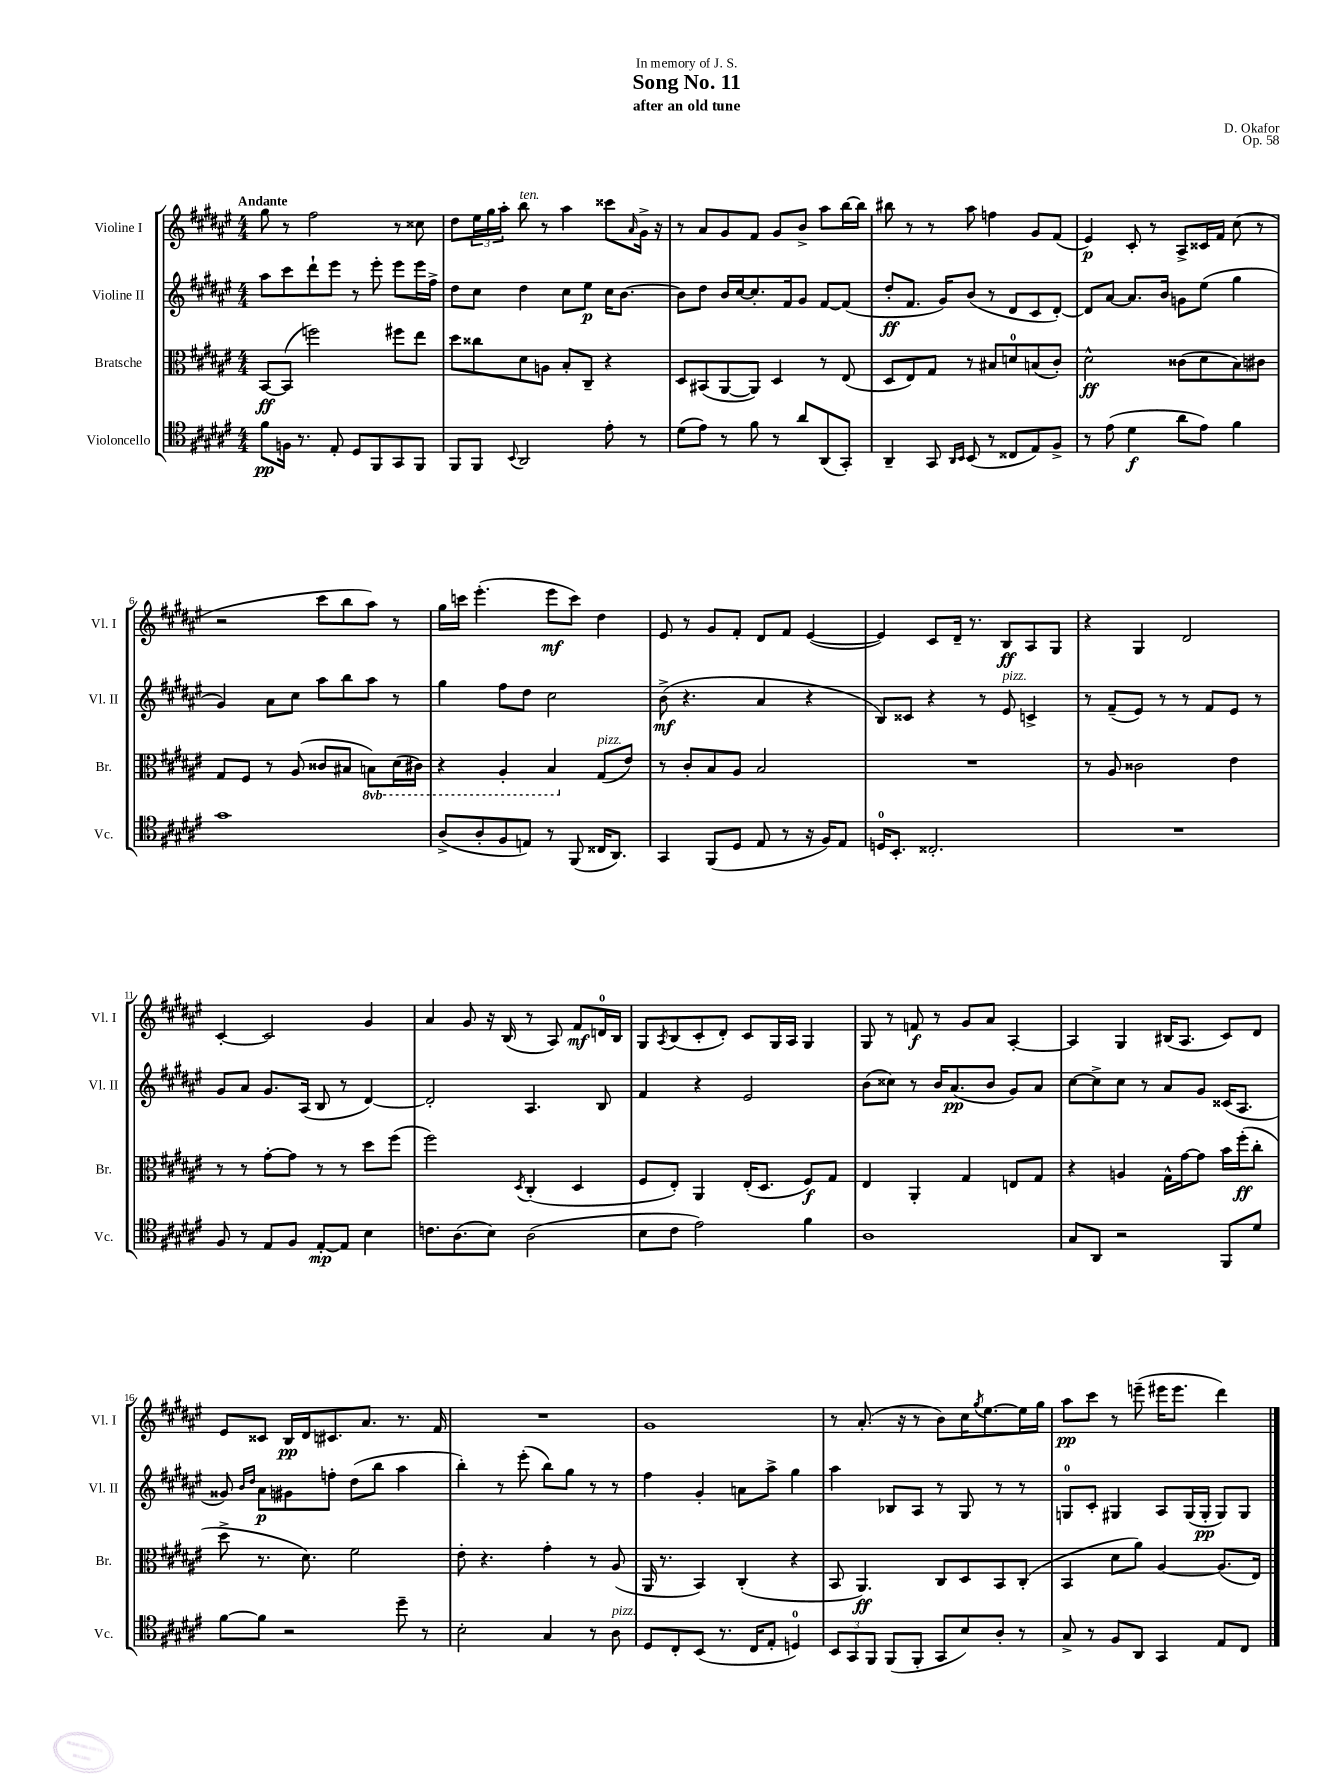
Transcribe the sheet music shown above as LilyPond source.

\header { title = "Song No. 11" composer = "D. Okafor" subtitle = "after an old tune" dedication = "In memory of J. S." opus = "Op. 58" }
<<
\new StaffGroup <<
\new Staff = "s0" \with { instrumentName = "Violine I" shortInstrumentName = "Vl. I" } {
    \clef treble \key fis \major \numericTimeSignature \time 4/4 \tempo "Andante"
    gis''8 r8 fis''2 r8 cisis''8 |
    dis''8 \tuplet 3/2 { eis''16 gis''16 ais''16-. } b''8^\markup { \italic "ten." } r8 ais''4 cisis'''8 \grace { ais'16 } gis'16-> r16 |
    r8 ais'8 gis'8 fis'8 gis'8 b'8-> ais''8 b''16~ b''16 |
    bis''8 r8 r8 ais''8 f''4 gis'8 fis'8( |
    eis'4\p) cis'8-. r8 ais8-> cisis'16 fis'16 cis''8( r8 |
    r2 cis'''8 b''8 ais''8) r8 |
    gis''16 c'''16 eis'''4.-.( eis'''8\mf c'''8) dis''4 |
    eis'8 r8 gis'8 fis'8-. dis'8 fis'8 eis'4~( |
    eis'4) cis'8 dis'16-- r8. b8\ff ais8 gis8 |
    r4 gis4 dis'2 |
    cis'4~-. cis'2 gis'4 |
    ais'4 gis'8 r16 b16( r8 ais8) fis'8\mf d'16-0 b16 |
    gis8 \acciaccatura { ais8 } b8( cis'8-. dis'8-.) cis'8 gis16 ais16 gis4 |
    gis8 r8 f'8\f r8 gis'8 ais'8 ais4~-. |
    ais4 gis4 bis16( ais8. cis'8) dis'8 |
    eis'8 cisis'8 b16\pp dis'16 cis'8. ais'8. r8. fis'16 |
    R1 |
    gis'1 |
    r8 ais'8.-.( r16 r8 b'8) cis''16 \acciaccatura { gis''8 } eis''8.~ eis''16 gis''16 |
    ais''8\pp cis'''8 r8 e'''8--( eis'''16 eis'''8. dis'''4) \bar "|." |
}
\new Staff = "s1" \with { instrumentName = "Violine II" shortInstrumentName = "Vl. II" } {
    \clef treble \key fis \major \numericTimeSignature \time 4/4
    ais''8 cis'''8 dis'''8-! eis'''8 r8 eis'''8-. eis'''8 eis'''16 fis''16-> |
    dis''8 cis''8 dis''4 cis''8 eis''8\p cis''16 b'8.~ |
    b'8 dis''8 b'16 cis''16~ cis''8.-. fis'16 gis'8 fis'8~ fis'8( |
    dis''8-.\ff fis'8. gis'16) b'8( r8 dis'8 cis'8 dis'8~-.) |
    dis'8 ais'8~ ais'8. b'16 g'8 eis''8( gis''4 |
    gis'4) ais'8 cis''8 ais''8 b''8 ais''8 r8 |
    gis''4 fis''8 dis''8 cis''2 |
    b'8->\mf( r4. ais'4 r4 |
    b8) cisis'8 r4 r8 eis'8^\markup { \italic "pizz." } c'4-> |
    r8 fis'8--( eis'8) r8 r8 fis'8 eis'8 r8 |
    gis'8 ais'8 gis'8. ais16( b8 r8 dis'4~) |
    dis'2-. ais4. b8 |
    fis'4 r4 eis'2 |
    b'8( cisis''8) r8 b'16 ais'8.\pp( b'8 gis'8) ais'8 |
    cis''8~ cis''8-> cis''8 r8 ais'8 gis'8 cisis'16( ais8. |
    gisis'8) \grace { b'16 dis''16 } ais'8\p gis'8 f''8-. dis''8( b''8 ais''4 |
    b''4-.) r8 eis'''8-.( b''8) gis''8 r8 r8 |
    fis''4 gis'4-. a'8 ais''8-> gis''4 |
    ais''4 bes8 ais8 r8 gis8 r8 r8 |
    g8-0 cis'8-. gis4 ais8 gis16( gis16-.\pp gis8) gis8 \bar "|." |
}
\new Staff = "s2" \with { instrumentName = "Bratsche" shortInstrumentName = "Br." } {
    \clef alto \key fis \major \numericTimeSignature \time 4/4 \set Staff.ottavationMarkups = #ottavation-simple-ordinals
    b,8~\ff b,8( f''2) fis''8 eis''8 |
    dis''8 cisis''8 dis'8 a8 b8-. cis8-- r4 |
    dis8 bis,8( ais,8~ ais,8) dis4 r8 eis8( |
    dis8 eis8) gis8 r8 bis8 d'8-0 b8( cis'8-.) |
    dis'2-^\ff cisis'8( dis'8 b8) cis'8 |
    gis8 fis8 r8 ais8( cisis'8 bis8 \ottava #-1 b,!8) dis16( cis!16) |
    r4 ais,4-. b,4 \ottava #0 gis8^\markup { \italic "pizz." }( eis'8) |
    r8 cis'8-. b8 ais8 b2 |
    R1 |
    r8 ais8 cisis'2 eis'4 |
    r8 r8 gis'8~-. gis'8 r8 r8 dis''8 fis''8( |
    fis''2) \acciaccatura { dis8 } cis4-.( dis4 |
    fis8 eis8-.) ais,4 eis16-.( dis8. fis8\f) gis8 |
    eis4 ais,4-. gis4 e8 gis8 |
    r4 a4 gis16-^ gis'16~ gis'8 b'16 fis''16-.\ff( cis''8-. |
    dis''8-> r8. dis'8.) fis'2 |
    eis'8-. r4. gis'4-. r8 ais8( |
    ais,16 r8. b,4) cis4-.( r4 |
    b,8 ais,4.\ff) cis8 dis8 b,8 cis8-.( |
    b,4 dis'8 ais'8) ais4~ ais8.( eis16) \bar "|." |
}
\new Staff = "s3" \with { instrumentName = "Violoncello" shortInstrumentName = "Vc." } {
    \clef tenor \key fis \major \numericTimeSignature \time 4/4
    fis'8\pp f16 r8. eis8-. dis8 fis,8 gis,8 fis,8 |
    fis,8 fis,8 \appoggiatura { b,8 } ais,2 eis'8-. r8 |
    dis'8( eis'8) r8 fis'8 r8 ais'8 ais,8( gis,8-.) |
    ais,4-- gis,8 \grace { ais,16 b,16 } b,8( r8 cisis8 eis8) fis8-> |
    r8 eis'8( dis'4\f ais'8 eis'8) fis'4 |
    gis'1 |
    ais8->( ais8-. fis8 e8) r8 fis,8( cisis16 ais,8.) |
    gis,4 fis,8( dis8 eis8 r8 r16 fis16) eis8 |
    d16-0 b,8.-. cisis2.-. |
    R1 |
    fis8 r8 eis8 fis8 eis8~-.\mp eis8 b4 |
    c'8. ais8.( b8) ais2( |
    b8 cis'8 eis'2) fis'4 |
    ais1 |
    gis8 ais,8 r2 fis,8 dis'8 |
    fis'8~ fis'8 r2 dis''8-- r8 |
    b2-. gis4 r8 ais8^\markup { \italic "pizz." } |
    dis8 cis8-. b,8( r8. cis16 eis8-. d4-0) |
    \tuplet 3/2 { b,8 gis,8 fis,8 } fis,8( fis,8-. gis,8 b8) ais8-. r8 |
    gis8-> r8 fis8 ais,8 gis,4 eis8 cis8 \bar "|." |
}
>>
>>
